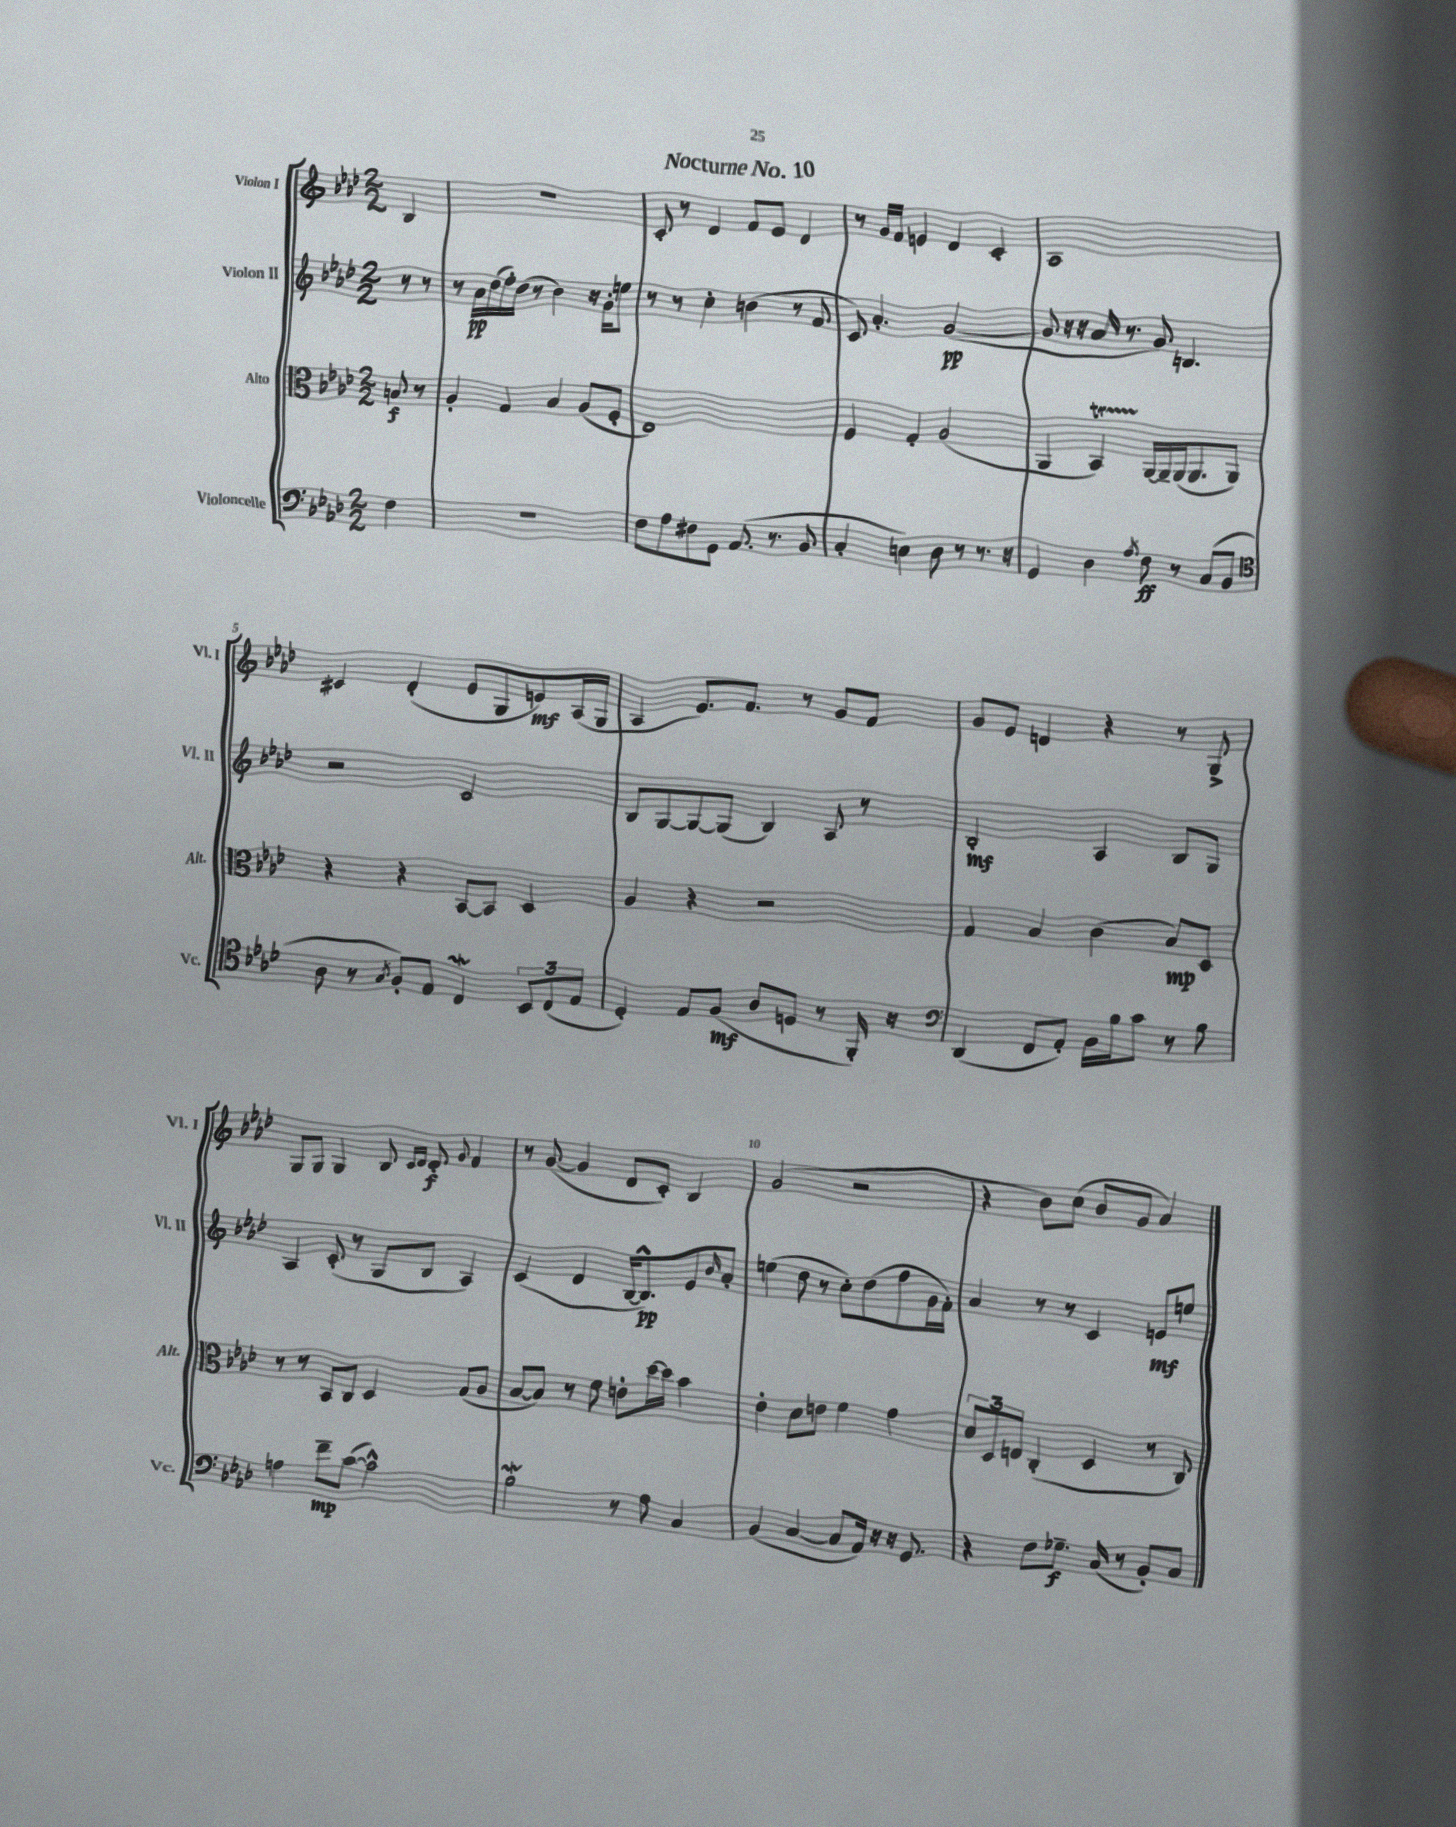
\header { title = "Nocturne No. 10" }
<<
\new StaffGroup <<
\new Staff = "s0" \with { instrumentName = "Violon I" shortInstrumentName = "Vl. I" } {
    \clef treble \key aes \major \numericTimeSignature \time 2/2 \partial 4
    bes4 |
    R1 |
    c'8-. r8 des'4 f'8 ees'8 des'4 |
    r8 g'16 f'16 e'4 des'4 c'4-. |
    aes1 |
    cis'4 des'4-.( ees'8 g8 e'8\mf) aes16( g16 |
    aes4 ees'8.) f'8. r8 g'8 f'8 |
    g'8 ees'8 d'4 r4 r8 g8-> |
    g8 g8 g4 bes8 \grace { c'16 des'16 } des'8-.\f \appoggiatura { g'8 } f'4 |
    r8 g'8~( g'4 des'8 c'8-.) bes4 |
    g'2( r2 |
    r4 bes'8) c''8( bes'8 g'8 aes'4) \bar "|." |
}
\new Staff = "s1" \with { instrumentName = "Violon II" shortInstrumentName = "Vl. II" } {
    \clef treble \key aes \major \numericTimeSignature \time 2/2 \partial 4
    r8 r8 |
    r8 aes'16\pp des''16( f''16-.) des''16( r8 bes'4) r16 g'16-. e''8 |
    r8 r8 c''4-. b'4( r8 f'8 |
    c'8) aes'4.-. g'2~\pp( |
    g'8 r16 r16 aes'16 r8. g'8) b4. |
    r2 c'2 |
    bes8 g8~ g8~ g8( bes4) aes8 r8 |
    bes2-.\mf aes4 bes8 g8 |
    aes4 c'8-.( r8 g8 bes8 aes4) |
    c'4( des'4 bes16~ bes8.-^\pp) ees'8 \grace { bes'16 } aes'8-. |
    e''4( des''8 r8 c''8-.) des''8( f''8 g'16 f'16-.) |
    aes'4 r8 r8 c'4 e'8\mf e''8 \bar "|." |
}
\new Staff = "s2" \with { instrumentName = "Alto" shortInstrumentName = "Alt." } {
    \clef alto \key aes \major \numericTimeSignature \time 2/2 \partial 4
    b8\f r8 |
    aes4-. g4 bes4 aes8( f8-. |
    ees1) |
    f4 g4-. aes2( |
    aes,4 bes,4\startTrillSpan) aes,16~\stopTrillSpan aes,16-- aes,16( aes,8. aes,8) |
    r4 r4 bes,8~ bes,8 des4 |
    aes4 r4 r2 |
    g4 bes4 c'4( bes8\mp) des8 |
    r8 r8 bes,8 c8 des4 g8( aes8 |
    bes8~ bes8) r8 f'8 e'8-. des''16~ des''16 bes'4 |
    ees'4-. des'8 e'8 f'4 g'4 |
    \tuplet 3/2 { des'8 des8 e8 } c4-.( des4 r8 c8) \bar "|." |
}
\new Staff = "s3" \with { instrumentName = "Violoncelle" shortInstrumentName = "Vc." } {
    \clef bass \key aes \major \numericTimeSignature \time 2/2 \partial 4
    f4 |
    R1 |
    f8 aes8 fis8 g,8 aes,8.( r8. bes,8 |
    c4-. e4) des8 r8 r8. r16 |
    g,4 des4 \acciaccatura { aes8 } f8\ff r8 c8( bes,8 |
    \clef tenor aes8 r8 \acciaccatura { g8 } f8-.) ees8 c4\mordent \tuplet 3/2 { bes,8 c8( ees8 } |
    des4-.) ees8 f8\mf( aes8 d8 r8 f,16-.) r16 |
    \clef bass des,4( f,8 aes,8-.) bes,16 bes16 c'8 r8 bes8 |
    a4 f'8--\mp c'8~( c'2-^) |
    bes2\mordent r8 aes8 c4 |
    bes,4( c4~ c8 aes,16) r16 r16 g,8. |
    r4 f8 ges8.--\f c16( r8 bes,8-.) c8 \bar "|." |
}
>>
>>
\layout { \context { \Score \override BarNumber.break-visibility = ##(#f #t #t) barNumberVisibility = #(every-nth-bar-number-visible 5) } }
